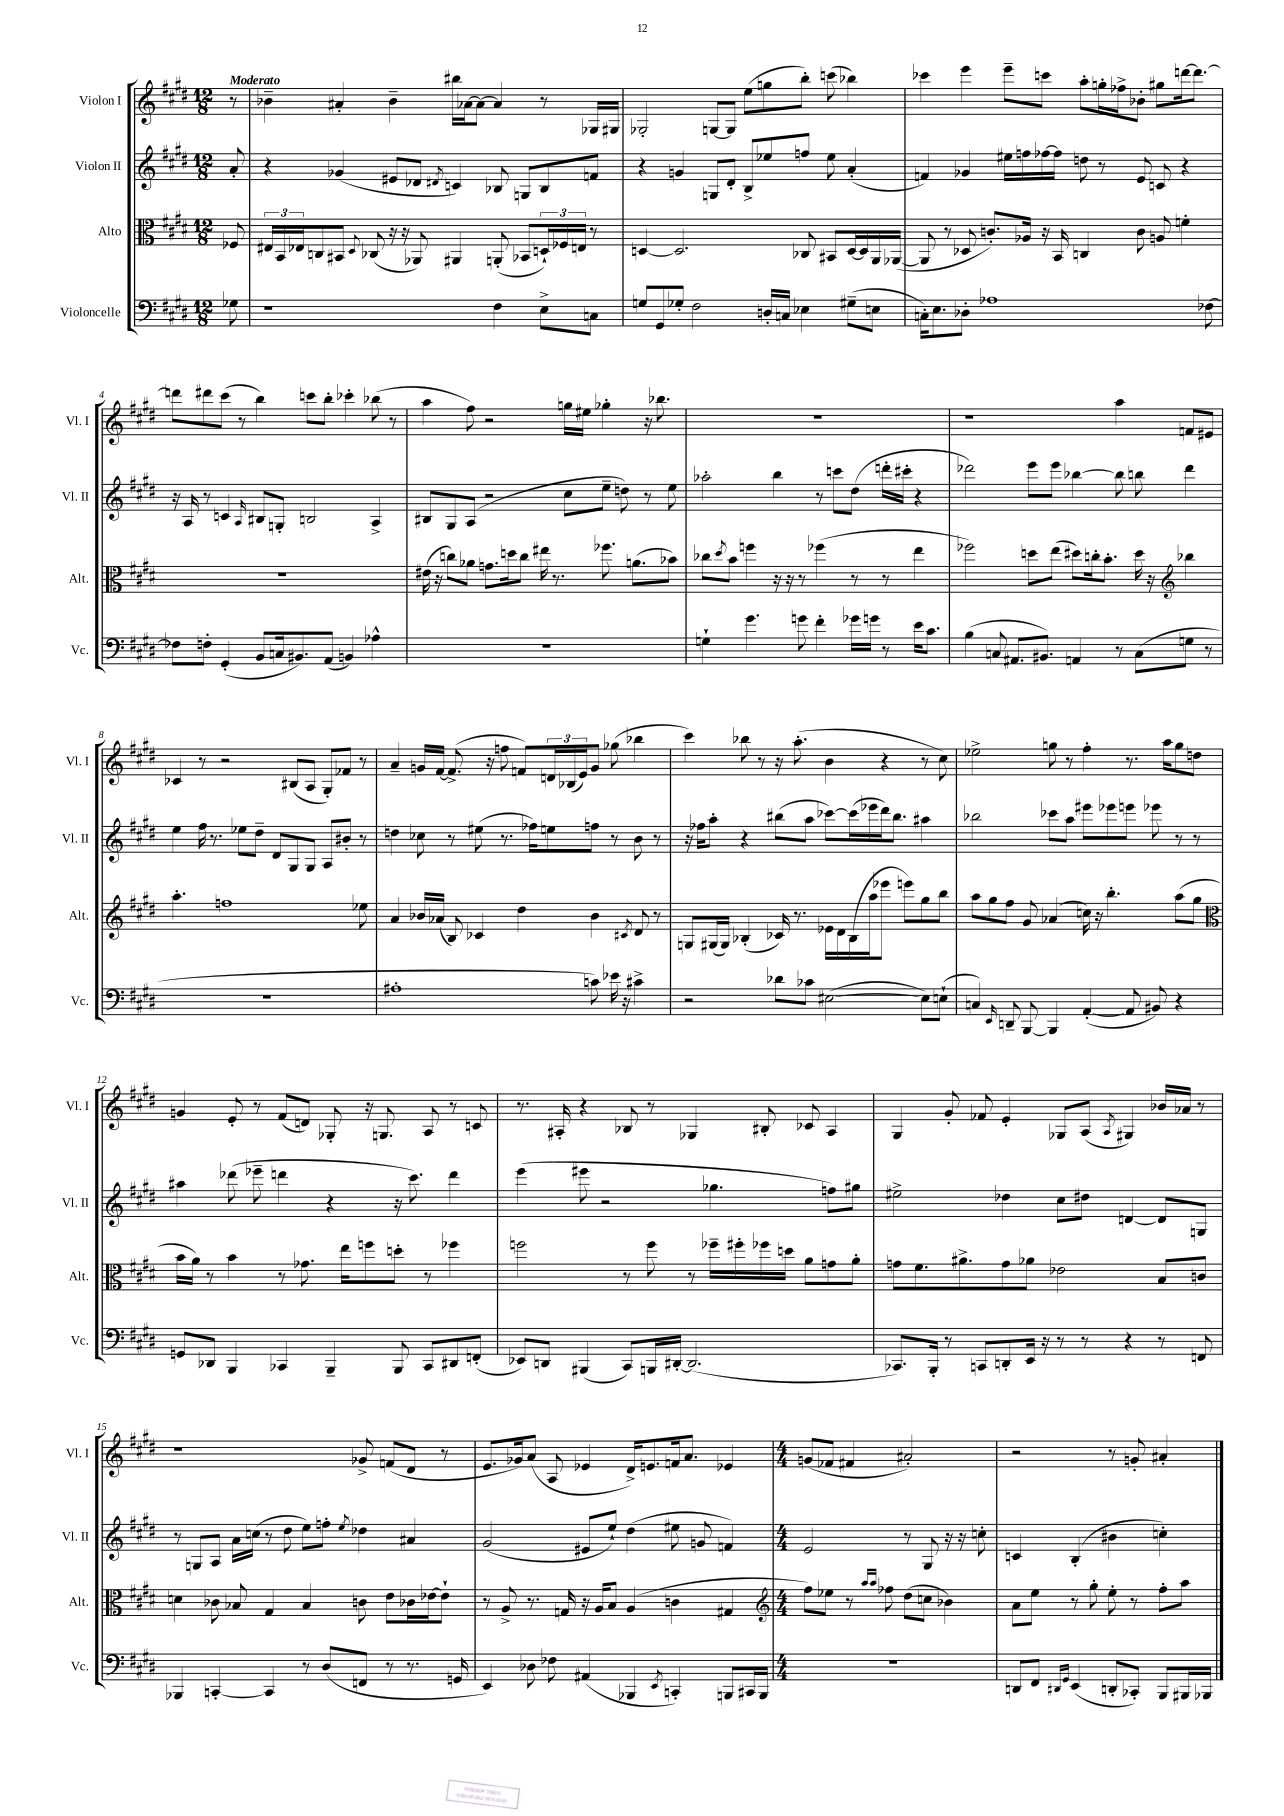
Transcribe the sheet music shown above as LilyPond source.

<<
\new StaffGroup <<
\new Staff = "s0" \with { instrumentName = "Violon I" shortInstrumentName = "Vl. I" } {
    \clef treble \key e \major \numericTimeSignature \time 12/8 \partial 8 \tempo "Moderato"
    r8 |
    bes'4-- ais'4-. bes'4-- bis''16 aes'16~ aes'8~ aes'4 r8 ges16 gis16 |
    ges2-. g8~ g8 e''8( g''8 b''8-.) c'''8( bes''4) |
    ces'''4 e'''4 e'''8-- c'''8 a''8-. g''16-. fes''16-> bes'8-. gis''8 d'''16~ d'''8.~ |
    d'''8 dis'''8 cis'''8( r8 b''4) c'''8 b''8-. ces'''4-. bes''8( r8 |
    a''4 fis''8) r2 g''16 eis''16 ges''4-. r16 bes''8. |
    R1. |
    r1 a''4 f'8 eis'8 |
    ces'4 r8 r2 bis8( a8 gis8-.) fes'8 r8 |
    a'4-- g'16 fis'16~ fis'8.->( r16 f''8 f'8) \tuplet 3/2 { d'16 bes16( e'16) } g'8 ges''8( bes''4 |
    cis'''4) bes''8 r8 r16 a''8.-.( b'4 r4 r8 cis''8) |
    ees''2-> g''8 r8 fis''4-. r8. a''16 g''8 d''8 |
    g'4 e'8-. r8 fis'8( d'8) ges8-. r16 g8. a8 r8 c'8 |
    r8. ais16-. r4 bes8 r8 ges4 bis8-. ces'8 ais4 |
    gis4 gis'8-. fes'8 e'4-. ges8 a8( \acciaccatura { a8 } gis4) bes'16 aes'16 r8 |
    r1 ges'8-> f'8( dis'8 r8 |
    e'8. ges'16) a'8( a8 ees'4 dis'16->) e'8. f'16 a'8. ees'4 |
    \numericTimeSignature \time 4/4 g'8( fes'8 fis'4 ais'2-.) |
    r2 r8 g'8-. ais'4-. \bar "|." |
}
\new Staff = "s1" \with { instrumentName = "Violon II" shortInstrumentName = "Vl. II" } {
    \clef treble \key e \major \numericTimeSignature \time 12/8 \partial 8
    a'8-. |
    r4 ges'4( eis'8 des'8 \acciaccatura { dis'8 } c'4) bes8 g8 bes8 f'8 |
    r4 g'4 g8 dis'8-. b8-> ees''8 f''8 ees''8 a'4-.( |
    f'4) ges'4 eis''16 f''16 fes''16~ fes''16 d''8 r8 e'8 c'8 r4 |
    r16 a16 r8 c'4 \grace { a16 } bis8 g8-. b2 a4-> |
    bis8 gis8 a8( r2 cis''8 e''8-- d''8) r8 e''8 |
    aes''2-. b''4 r8 c'''8 dis''8( d'''16-. cis'''16-. r4 |
    des'''2) e'''8 e'''8 bes''4~ bes''8 b''8 des'''4 |
    e''4 fis''16 r8. ees''8 dis''8-- dis'8 gis8 gis8 a8 bis'8-. r8 |
    d''4 ces''8 r8 eis''8( r8. fes''16) e''8 f''8 r8 b'8 r8 |
    r16 fes''16 a''8-. r4 bis''8( a''8 ces'''8~) ces'''16( ees'''16 dis'''16) bis''8. ais''4 |
    bes''2 ces'''8 a''8 eis'''8 ees'''8 e'''8 ees'''8 r8 r8 |
    ais''4 des'''8( ees'''8-- d'''4 r4 r16 cis'''8.) d'''4 |
    e'''4( eis'''8 r2 ges''4. f''8) gis''8 |
    eis''2-> des''4 cis''8 dis''8 d'4~ d'8 g8 |
    r8 g8 a8 a'16 c''16( r8 dis''8 e''8) f''8-. \acciaccatura { e''8 } des''4 ais'4 |
    gis'2( eis'8 e''8-!) dis''4( eis''8 g'8 f'4) |
    \numericTimeSignature \time 4/4 e'2 r8 gis8 r16 r16 c''8-. |
    c'4 b4-.( bis'4 c''4-.) \bar "|." |
}
\new Staff = "s2" \with { instrumentName = "Alto" shortInstrumentName = "Alt." } {
    \clef alto \key e \major \numericTimeSignature \time 12/8 \partial 8
    fes8 |
    \tuplet 3/2 { eis16 b,16 ees16 } c8 bis,8 \appoggiatura { dis8 } ces8( r16 r16 aes,8) ais,4 a,8-.( bes,8 \tuplet 3/2 { d16-!) fes16 e16 } r8 |
    d4~ d2. ces8 bis,8 d16~ d16 a,16 aes,16~( |
    aes,8 r8 des8 c'8.-.) aes16 r16 b,16 c4 c'8 a8 f'4-. |
    R1. |
    eis'16( r16 c''8) aes'8 g'8. d''16 c''8 eis''16 r8. fes''8. a'8.( bes'8) |
    ces''8 \acciaccatura { dis''8 } b'8 f''4 r16 r16 r8 fes''4( r8 r8 e''4 |
    fes''2) d''8 e''8( dis''8) c''16-. b'8.-. dis''16 r16 \clef treble bes''4 |
    a''4.-. f''1 ees''8 |
    a'4 bes'16 aes'16( b8) ces'4 dis''4 bes'4 \acciaccatura { cis'8 } dis'8 r8 |
    g8 gis16( gis16) bes4-.( ces'16) r8. ees'16 dis'16 bes16( a''16 ees'''8 e'''8) gis''8 b''8 |
    a''8 gis''8 fis''8 gis'8 aes'4( c''16) r16 b''4.-. a''8( gis''8 |
    \clef alto b'16 a'16) r8 b'4 r8 ges'8. e''16 f''8 d''8-. r8 fes''4 |
    f''2 r8 f''8 r8 fes''16-- fis''16-. fes''16 d''16 a'8 g'8 a'8-. |
    g'8 fis'8. ais'8.-> g'8 aes'8 ees'2 b8 c'8 |
    d'4 ces'8 bes8 gis4 bes4 c'8 e'8 ces'16 ees'16~ ees'8-! |
    r8 a8-> r8. g16 r16 a16 b8 a4( c'4 gis4 |
    \numericTimeSignature \time 4/4 \clef treble fis''8) ees''8 r8 \grace { a''16 a''16 } fes''8 dis''8( c''8 bes'4) |
    a'8 e''8 r8 gis''8-. e''8-. r8 fis''8-. a''8 \bar "|." |
}
\new Staff = "s3" \with { instrumentName = "Violoncelle" shortInstrumentName = "Vc." } {
    \clef bass \key e \major \numericTimeSignature \time 12/8 \partial 8
    ges8 |
    r1 fis4 e8-> c8 |
    g8 gis,8 ges8-. fis2 d16-. c16 ees4 gis8--( e8 |
    c16-.) e8. des8-. aes1 fes8~ |
    fes8 f8-. gis,4-.( b,8 c16 bis,8.) a,8( b,4) aes4-^ |
    R1. |
    g4-! gis'4. g'8 fis'4-. ges'16 g'16 r8 e'16 cis'8. |
    b4( c8 ais,8. bis,8.) a,4 r8 c8( g8 r8 |
    R1. |
    ais1-. c'8) ees'16 r16 cis'4-> |
    r2 des'8 ces'8 eis2~( eis8) e8-!( |
    c4) \grace { e,16 } d,8-- b,,8~ b,,4 a,4~-.( a,8 bis,8) r4 |
    g,8 des,8 b,,4 ces,4 b,,4-- b,,8 ces,8 dis,8 f,8-.( |
    ees,8) d,8 bis,,4( cis,8) b,,16 dis,16~-. dis,2.( |
    ces,8.) b,,16-. r8 c,8 d,8-. e,16 r16 r8 r8 r4 r8 f,8 |
    bes,,4 c,4~-. c,4 r8 dis8( f,8 r8 r8. g,16 |
    e,4) des8 fes8 ais,4( bes,,4 \acciaccatura { e,8 } c,4-.) b,,8 cis,16 b,,16 |
    \numericTimeSignature \time 4/4 R1 |
    d,8 fis,8 \grace { dis,16 gis,16 } e,4( d,8-. ces,8-.) b,,8 bis,,16 bes,,16 \bar "|." |
}
>>
>>
